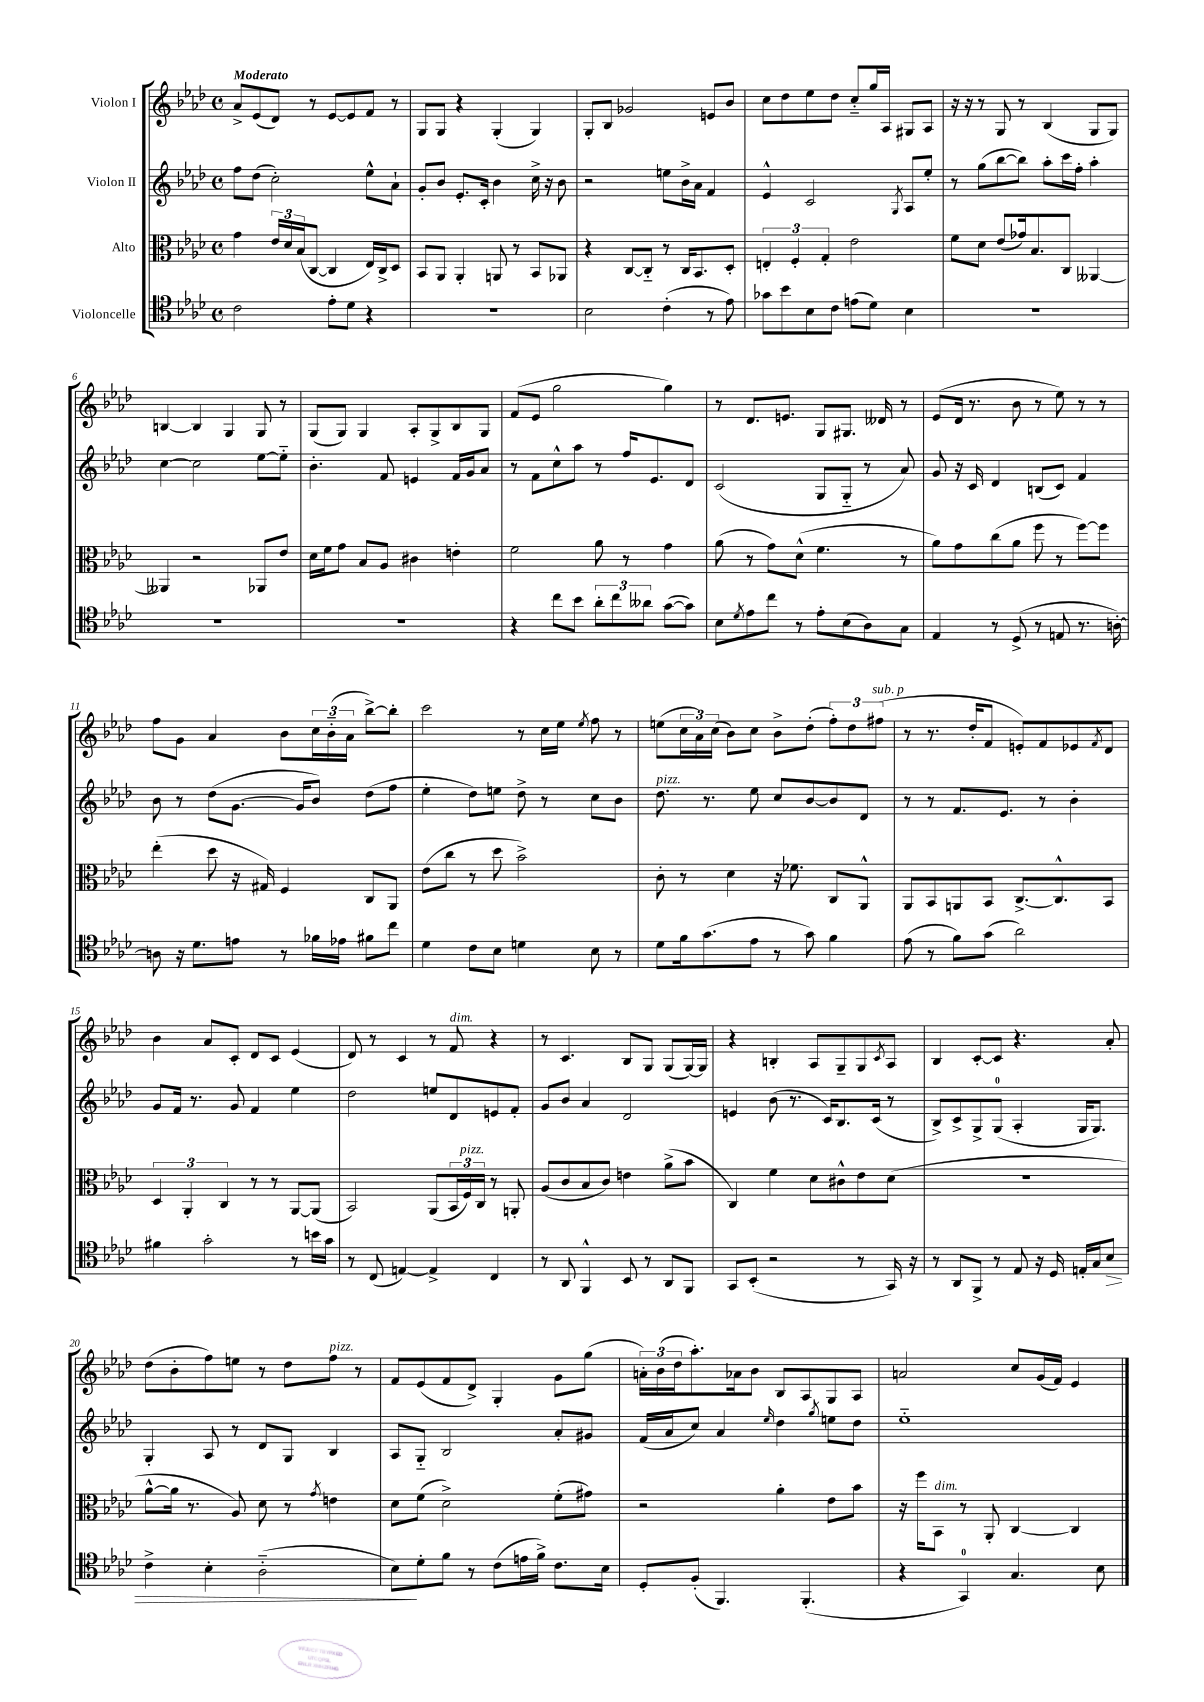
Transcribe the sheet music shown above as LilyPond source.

<<
\new StaffGroup <<
\new Staff = "s0" \with { instrumentName = "Violon I" } {
    \clef treble \key aes \major \defaultTimeSignature \time 4/4 \tempo "Moderato"
    aes'8-> ees'8( des'8) r8 ees'8~ ees'8 f'8 r8 |
    g8 g8 r4 g4-.( g4) |
    g8-. bes8 ges'2 e'8 bes'8 |
    c''8 des''8 ees''8 des''8 c''8-_ g''16 aes16 gis8 aes8 |
    r16 r16 r8 g8 r8 bes4( g8 g8) |
    b4~ b4 g4 g8 r8 |
    g8( g8) g4 aes8-. g8-> bes8 g8 |
    f'8( ees'8 g''2 g''4) |
    r8 des'8. e'8. g8 gis8. deses'16 r8 |
    ees'8( des'16 r8. bes'8 r8 ees''8) r8 r8 |
    f''8 g'8 aes'4 bes'8 \tuplet 3/2 { c''16 bes'16-_( aes'16 } bes''8~->) bes''8-. |
    c'''2 r8 c''16 ees''16 \acciaccatura { ees''8 } f''8 r8 |
    e''8( \tuplet 3/2 { c''16 aes'16) c''16( } bes'8) c''8 bes'8-> des''8-.( \tuplet 3/2 { f''8-.) des''8 fis''8^\markup { \italic "sub. p" }( } |
    r8 r8. des''16-. f'8 e'8-.) f'8 ees'8 \acciaccatura { f'8 } des'8 |
    bes'4 aes'8 c'8-. des'8 c'8 ees'4( |
    des'8) r8 c'4 r8 f'8^\markup { \italic "dim." } r4 |
    r8 c'4. bes8 g8 g8( g16~) g16 |
    r4 b4-. aes8 g8-- g8 \acciaccatura { c'8 } aes8 |
    bes4 c'8~-. c'8 r4. aes'8-. |
    des''8( bes'8-. f''8) e''8 r8 des''8 f''8^\markup { \italic "pizz." } r8 |
    f'8 ees'8( f'8 des'8->) g4-. g'8 g''8( |
    \tuplet 3/2 { a'16-.) bes'16( des''16 } aes''8.-.) aes'16 bes'8 bes8 aes8 g8 aes8 |
    a'2 c''8 g'16( f'16) ees'4 \bar "|." |
}
\new Staff = "s1" \with { instrumentName = "Violon II" } {
    \clef treble \key aes \major \defaultTimeSignature \time 4/4
    f''8 des''8( c''2-.) ees''8-^ aes'8-! |
    g'8-. bes'8 ees'8.-. c'16-. bes'4 c''16-> r16 bes'8 |
    r2 e''8 bes'16-> aes'16 f'4 |
    ees'4-^ c'2 \acciaccatura { g8 } aes8 ees''8-. |
    r8 g''8( bes''8~ bes''8) aes''8-. c'''16 f''16-. aes''4-. |
    c''4~ c''2 ees''8~ ees''8-_ |
    bes'4.-. f'8 e'4 f'16 g'16 aes'8 |
    r8 f'8 c''8-^ aes''8 r8 f''16 ees'8. des'8 |
    c'2( g8 g8-_ r8 aes'8) |
    g'8 r16 c'16 des'4 b8( c'8) f'4 |
    bes'8 r8 des''8( g'8.~ g'16 bes'8) des''8( f''8 |
    ees''4-. des''8) e''8 des''8-> r8 c''8 bes'8 |
    des''8.^\markup { \italic "pizz." } r8. ees''8 c''8 bes'8~ bes'8 des'8 |
    r8 r8 f'8. ees'8. r8 bes'4-. |
    g'8 f'16 r8. g'8 f'4 ees''4 |
    des''2 e''8 des'8 e'8 f'8-. |
    g'8 bes'8 aes'4 des'2 |
    e'4 bes'8( r8. c'16) bes8. c'16( r8 |
    bes8->) c'8-> g8-> g8-0( aes4-. g16 g8.) |
    g4-. aes8 r8 des'8 g8 bes4 |
    aes8 g8-_ bes2 aes'8-. gis'8 |
    f'16( aes'16 c''8) aes'4 \grace { ees''16 } des''4 \acciaccatura { g''8 } e''8 des''8 |
    ees''1-_ \bar "|." |
}
\new Staff = "s2" \with { instrumentName = "Alto" } {
    \clef alto \key aes \major \defaultTimeSignature \time 4/4
    g'4 \tuplet 3/2 { ees'16 des'16 bes16( } c8~ c4 ees16) c16-> des8 |
    bes,8 aes,8 aes,4-. a,8 r8 bes,8 aes,8 |
    r4 c8~ c8-_ r8 c16 bes,8. des8-. |
    \tuplet 3/2 { e4-. f4-. g4-. } ees'2 |
    f'8 des'8 ees'8( ges'16) bes8. c8 aeses,4~ |
    aeses,4 r2 aes,8 ees'8 |
    des'16 f'16 g'8 bes8 aes8 cis'4 e'4-. |
    f'2 aes'8 r8 g'4 |
    aes'8( r8 g'8) des'8-^( f'4. r8 |
    aes'8) g'8 c''8( aes'8 f''8 r8 f''8~) f''8 |
    ees''4-.( des''8 r16 gis16) f4 c8 aes,8 |
    ees'8( c''8 r8 des''8 bes'2->) |
    c'8-. r8 des'4 r16 fes'8. c8 aes,8-^ |
    aes,8 bes,8 a,8 bes,8 c8.~-> c8.-^ bes,8 |
    \tuplet 3/2 { des4 aes,4-. c4 } r8 r8 aes,8~ aes,8( |
    bes,2) aes,8( \tuplet 3/2 { bes,16 f16^\markup { \italic "pizz." }) c16 } r8 a,8-. |
    aes8( c'8 bes8 c'8) e'4 aes'8->( bes'8 |
    c4) f'4 des'8 cis'8-^ ees'8 des'8( |
    R1 |
    aes'8~-^ aes'16 r8. aes8) des'8 r8 \acciaccatura { g'8 } e'4 |
    des'8 f'8( des'2->) f'8-.( gis'8) |
    r2 aes'4-. ees'8 bes'8 |
    r16 f''16 bes,8^\markup { \italic "dim." } r8 aes,8-. c4~ c4 \bar "|." |
}
\new Staff = "s3" \with { instrumentName = "Violoncelle" } {
    \clef tenor \key aes \major \defaultTimeSignature \time 4/4
    c'2 ees'8-. des'8 r4 |
    R1 |
    bes2 c'4-.( r8 ees'8) |
    ges'8 bes'8 bes8 c'8 e'8( des'8) bes4 |
    R1 |
    R1 |
    R1 |
    r4 c''8 bes'8 \tuplet 3/2 { aes'8-. c''8 aeses'8 } g'8~( g'8) |
    bes8 \acciaccatura { des'8 } ees'8 c''8 r8 ees'8-. bes8( aes8) g8 |
    ees4 r8 des8->( r8 e8 r8. a16~-.) |
    a8 r16 des'8. e'8 r8 fes'16 ees'16 fis'8 c''8 |
    des'4 c'8 bes8 d'4 bes8 r8 |
    des'8 f'16 g'8.( ees'8 r8 g'8) f'4 |
    ees'8( r8 f'8) g'8( aes'2) |
    fis'4 g'2-. r8 b'16 g'16 |
    r8 c8( e4~) e4-> c4 |
    r8 aes,8 f,4-^ bes,8 r8 aes,8 f,8 |
    g,8 bes,8-.( r2 r8 g,16) r16 |
    r8 aes,8 f,8-> r8 ees8 r16 des16 e16-. g16 bes8\> |
    c'4-> bes4-. aes2-_( |
    bes8\!) des'8-. f'8 r8 c'8( e'16 f'16->) c'8. bes16 |
    des8-. f8-.( f,4.) f,4.-.( |
    r4 g,4-0) g4. bes8 \bar "|." |
}
>>
>>
